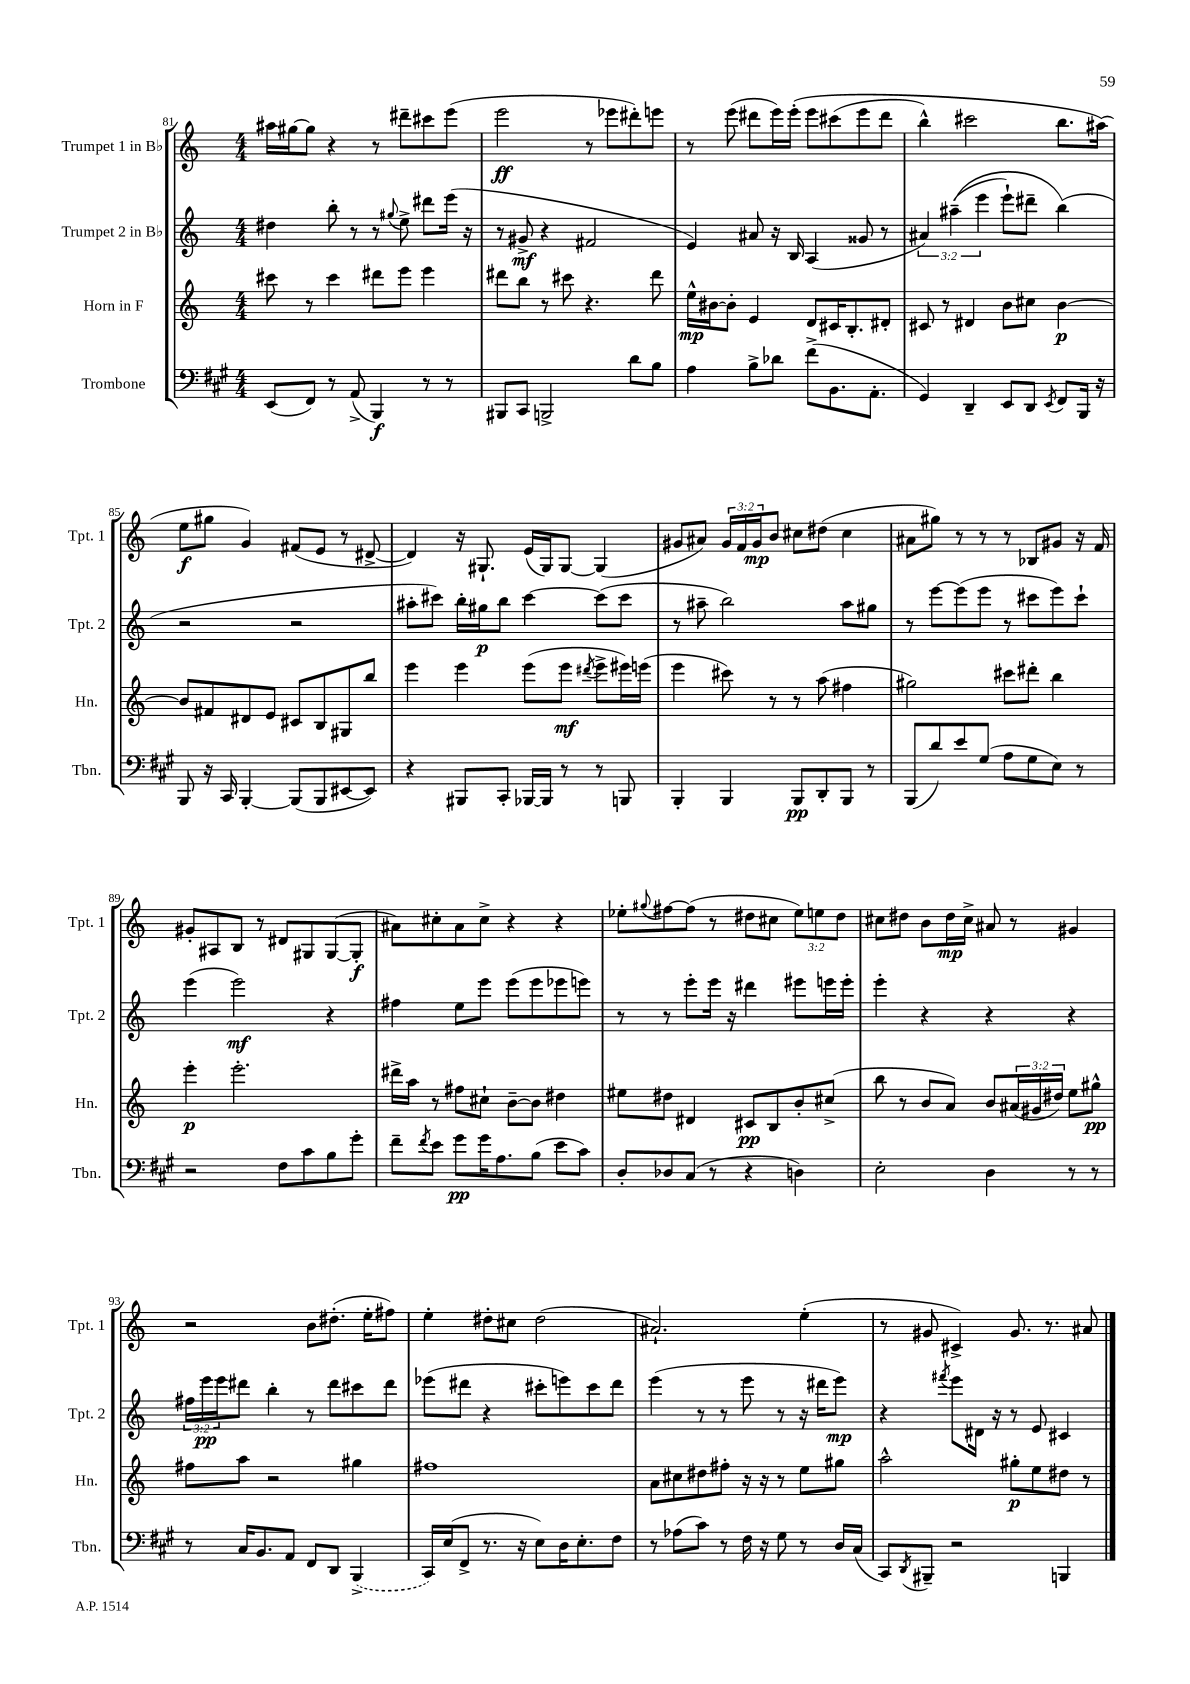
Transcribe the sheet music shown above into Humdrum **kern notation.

**kern	**dynam	**kern	**dynam	**kern	**dynam	**kern	**dynam
*part4	*part4	*part3	*part3	*part2	*part2	*part1	*part1
*staff4	*staff4	*staff3	*staff3	*staff2	*staff2	*staff1	*staff1
*I"Trombone	*	*I"Horn in F	*	*I"Trumpet 2 in B♭	*	*I"Trumpet 1 in B♭	*
*I'Tbn.	*	*I'Hn.	*	*I'Tpt. 2	*	*I'Tpt. 1	*
*clefF4	*	*clefG2	*	*clefG2	*	*clefG2	*
*k[f#c#g#]	*	*k[]	*	*k[]	*	*k[]	*
*M4/4	*	*M4/4	*	*M4/4	*	*M4/4	*
=81	=81	=81	=81	=81	=81	=81	=81
(8EE/L	.	8ccc#X\	.	4dd#X\	.	16aa#X\LL	.
.	.	.	.	.	.	[16gg#X\J	.
8FF#/J)	.	8r	.	.	.	8gg#\J]	.
8r	.	4ccc#\	.	8bb'\	.	4r	.
(8AA^/	.	.	.	8r	.	.	.
4BBB/)	f	8ddd#X\L	.	8r	.	8r	.
.	.	.	.	8qqgg#X/	.	.	.
.	.	8eee\J	.	8ee^\	.	8ddd#X~\L	.
8r	.	4eee\	.	8ddd#X\L	.	8ccc#X\	.
8r	.	.	.	(16eee\Jk	.	(8eee\J	.
.	.	.	.	16r	.	.	.
=82	=82	=82	=82	=82	=82	=82	=82
8BBB#X/L	.	8ddd#X\L	.	8r	.	2eee\	ff
8CC#/J	.	8bb\J	.	8g#X^/	mf	.	.
2BBBn^/	.	8r	.	4r	.	.	.
.	.	8ccc#X\	.	.	.	.	.
.	.	4.r	.	2f#X/	.	8r	.
.	.	.	.	.	.	8eee-X\L	.
8d\L	.	.	.	.	.	8ddd#X'\)	.
8B\J	.	8ddd#\	.	.	.	8eeen\J	.
=83	=83	=83	=83	=83	=83	=83	=83
4A\	.	16ee^^\LL	mp	4e/)	.	8r	.
.	.	[16b#X\J	.	.	.	.	.
.	.	8b#'\J]	.	.	.	(8eee\	.
8B^\L	.	4e/	.	8a#X/	.	8ddd#X\L	.
8d-X\J	.	.	.	16r	.	16eee\L)	.
.	.	.	.	16B/	.	(16eee'\JJ	.
(8f#^\L	.	8d/L	.	(4A/	.	8eee\L	.
8.BB\	.	16c#X/K	.	.	.	(8ccc#X\	.
.	.	8.B'/	.	.	.	.	.
.	.	.	.	8g##X/	.	8eee\	.
8.AA'\J	.	.	.	.	.	.	.
.	.	8d#X'/J	.	8r	.	8ddd#\J	.
=84	=84	=84	=84	=84	=84	=84	=84
4GG#/)	.	8c#X/	.	6a#X/)	.	4bb^^\)	.
.	.	8r	.	.	.	.	.
.	.	.	.	((6aa#X~\	.	.	.
4DD~/	.	4d#X/	.	.	.	2ccc#X\	.
.	.	.	.	6eee\	.	.	.
8EE/L	.	8b\L	.	8eee`\L)	.	.	.
8DD/J	.	8cc#X\J	.	8ddd#X~\J	.	.	.
8qEE/	.	.	.	.	.	.	.
8FF#/L	.	[4b\	p	(4bb\)	.	8.bb\L	.
16BBB/Jk	.	.	.	.	.	.	.
16r	.	.	.	.	.	(16aa#X\Jk)	.
!!LO:LB:g=z
=85	=85	=85	=85	=85	=85	=85	=85
8BBB/	.	8b/L]	.	2r	.	8ee\L	f
16r	.	8f#X/	.	.	.	8gg#X\J	.
16CC#/	.	.	.	.	.	.	.
[4BBB'/	.	8d#X/	.	.	.	4g/)	.
.	.	8e/J	.	.	.	.	.
(8BBB/L]	.	8c#X/L	.	2r	.	(8f#X/L	.
8BBB/	.	8B/	.	.	.	8e/J	.
[8EE#X/	.	8G#X/	.	.	.	8r	.
8EE#/J])	.	8bb/J	.	.	.	[8d#X^/	.
=86	=86	=86	=86	=86	=86	=86	=86
4r	.	4eee\	.	8aa#X'\L	.	4d#/])	.
.	.	.	.	8ccc#X\J)	.	.	.
8BBB#X/L	.	4eee\	.	16bb'\LL	.	16r	.
.	.	.	.	16gg#X\J	p	8.G#X`/	.
8CC#'/J	.	.	.	8bb\J	.	.	.
[16BBB-X/LL	.	(8eee\L	.	[4ccc#\	.	(16e/LL	.
16BBB-/JJ]	.	.	.	.	.	16G#/J)	.
8r	.	8eee\J	mf	.	.	[8G#/J	.
.	.	8qddd#X/	.	.	.	.	.
8r	.	8eee^\L	.	(8ccc#\L]	.	(4G#/]	.
8BBBn/	.	16eee#X\L)	.	8ccc#\J	.	.	.
.	.	(16eeen\JJ	.	.	.	.	.
=87	=87	=87	=87	=87	=87	=87	=87
4BBB'/	.	4eee\	.	8r	.	8g#X/L	.
.	.	.	.	8aa#X~\	.	8a#X/J)	.
4BBB/	.	8ccc#X\)	.	2bb\)	.	24g#/LL	.
.	.	.	.	.	.	24f/	.
.	.	.	.	.	.	24g#/J	mp
.	.	8r	.	.	.	8b/J	.
8BBB/L	pp	8r	.	.	.	8cc#X\L	.
8DD'/	.	(8aa\	.	.	.	(8dd#X\J	.
8BBB/J	.	4ff#X\	.	8aa#\L	.	4cc#\	.
8r	.	.	.	8gg#X\J	.	.	.
=88	=88	=88	=88	=88	=88	=88	=88
(8BBB/L	.	2gg#X\)	.	8r	.	8a#X\L	.
8d/)	.	.	.	[8eee\L	.	8gg#X\J)	.
8e/	.	.	.	(8eee\]	.	8r	.
(8G#/J	.	.	.	8eee\J	.	8r	.
8A\L	.	8ccc#X\L	.	8r	.	8r	.
8G#\	.	8ddd#X'\J	.	8ccc#X\L	.	8B-X/L	.
8E\J)	.	4bb\	.	8eee\)	.	8g#X/J	.
8r	.	.	.	8ccc#`\J	.	16r	.
.	.	.	.	.	.	16f/	.
!!LO:LB:g=z
=89	=89	=89	=89	=89	=89	=89	=89
2r	.	4eee'\	p	(4eee\	.	8g#X'/L	.
.	.	.	.	.	.	8A#X/	.
.	.	2.eee'\	.	2eee\)	mf	8B/J	.
.	.	.	.	.	.	8r	.
8F#\L	.	.	.	.	.	8d#X/L	.
8c#\	.	.	.	.	.	8G#X/	.
8B\	.	.	.	4r	.	([8G#/	.
8g#'\J	.	.	.	.	.	8G#'/J]	f
=90	=90	=90	=90	=90	=90	=90	=90
8f#~\L	.	16ddd#X^\LL	.	4ff#X\	.	8a#X\L)	.
.	.	16aa\JJ	.	.	.	.	.
8qf#/	.	.	.	.	.	.	.
8e\J	.	8r	.	.	.	8cc#X'\	.
8g#\L	pp	8ff#X\L	.	8ee\L	.	8a#\	.
16g#\K	.	8cc#X`\J	.	8eee\J	.	8cc#^\J	.
8.A\	.	.	.	.	.	.	.
.	.	[8b~\L	.	(8eee\L	.	4r	.
(8B\J	.	8b\J]	.	8eee\	.	.	.
8e\L	.	4dd#X\	.	8eee-X\	.	4r	.
8c#\J)	.	.	.	8eeen\J)	.	.	.
=91	=91	=91	=91	=91	=91	=91	=91
8D'/L	.	8ee#X\L	.	8r	.	8ee-X'\L	.
.	.	.	.	.	.	8qqgg#X/	.
8D-X/	.	8dd#X\J	.	8r	.	[8ff#X\	.
(8C#/J	.	4d#X/	.	8eee'\L	.	(8ff#\J]	.
8r	.	.	.	16eee\Jk	.	8r	.
.	.	.	.	16r	.	.	.
4r	.	8c#X/L	pp	4ddd#X\	.	8dd#X\L	.
.	.	8B/	.	.	.	8cc#X\J	.
4Dn\)	.	8b'/	.	8eee#X\L	.	12ee-\L)	.
.	.	.	.	.	.	12een\	.
.	.	(8cc#X^/J	.	16eeen\L	.	.	.
.	.	.	.	.	.	12dd#\J	.
.	.	.	.	16eee'\JJ	.	.	.
=92	=92	=92	=92	=92	=92	=92	=92
2E'\	.	8bb\	.	4eee'\	.	8cc#X\L	.
.	.	8r	.	.	.	8dd#X\J	.
.	.	8b/L	.	4r	.	8b\L	.
.	.	8a/J)	.	.	.	16dd#\L	mp
.	.	.	.	.	.	16cc#^\JJ	.
4D\	.	8b/L	.	4r	.	8a#X/	.
.	.	(24a#X/L	.	.	.	8r	.
.	.	24g#X/	.	.	.	.	.
.	.	24dd#X/JJ)	.	.	.	.	.
8r	.	8ee\L	.	4r	.	4g#X/	.
8r	.	8gg#X^^\J	pp	.	.	.	.
!!LO:LB:g=z
=93	=93	=93	=93	=93	=93	=93	=93
8r	.	8ff#X\L	.	24ff#X\LL	.	2r	.
.	.	.	.	24eee\	pp	.	.
.	.	.	.	24eee\J	.	.	.
16C#/KL	.	8aa\J	.	8ddd#X\J	.	.	.
8.BB/	.	.	.	.	.	.	.
.	.	2r	.	4bb'\	.	.	.
8AA/J	.	.	.	.	.	.	.
8FF#/L	.	.	.	8r	.	8b\L	.
8DD/J	.	.	.	8ddd#\L	.	(8.dd#X'\J	.
(4BBB^/	.	4gg#X\	.	8ccc#X\	.	.	.
.	.	.	.	.	.	16ee'\KL	.
.	.	.	.	8ddd#\J	.	8ff#X\J)	.
=94	=94	=94	=94	=94	=94	=94	=94
16CC#/LL)	.	1ff#X	.	(8eee-X\L	.	4ee'\	.
(16E/J	.	.	.	.	.	.	.
8FF#^/J	.	.	.	8ddd#X\J	.	.	.
8.r	.	.	.	4r	.	8dd#X'\L	.
.	.	.	.	.	.	8cc#X\J	.
16r	.	.	.	.	.	.	.
8E\L)	.	.	.	8ccc#X'\L	.	(2dd#\	.
16D\K	.	.	.	8eeen\)	.	.	.
8.E'\	.	.	.	.	.	.	.
.	.	.	.	8ccc#\	.	.	.
8F#\J	.	.	.	8ddd#\J	.	.	.
=95	=95	=95	=95	=95	=95	=95	=95
8r	.	8a\L	.	(4eee\	.	2.a#X`/)	.
(8A-X\L	.	8cc#X\	.	.	.	.	.
8c#\J)	.	8dd#X\	.	8r	.	.	.
8r	.	8ff#X'\J	.	8r	.	.	.
16F#\	.	16r	.	8eee\	.	.	.
16r	.	16r	.	.	.	.	.
8G#\	.	8r	.	8r	.	.	.
8r	.	8ee\L	.	16r	.	(4ee'\	.
.	.	.	.	16ddd#X\KL	.	.	.
16D/LL	.	8gg#X\J	.	8eee\J)	mp	.	.
(16C#/JJ	.	.	.	.	.	.	.
=96	=96	=96	=96	=96	=96	=96	=96
8CC#/L)	.	2aa^^\	.	4r	.	8r	.
8qDD/	.	.	.	.	.	.	.
8BBB#X~/J	.	.	.	.	.	8g#X/	.
.	.	.	.	8qfff#X/	.	.	.
2r	.	.	.	8eee\L	.	4c#X^/)	.
.	.	.	.	16d#X\Jk	.	.	.
.	.	.	.	16r	.	.	.
.	.	8gg#X'\L	p	8r	.	8.g#/	.
.	.	8ee\	.	8e/	.	.	.
.	.	.	.	.	.	8.r	.
4BBBn/	.	8dd#X\J	.	4c#X/	.	.	.
.	.	8r	.	.	.	8a#X/	.
==	==	==	==	==	==	==	==
*-	*-	*-	*-	*-	*-	*-	*-
